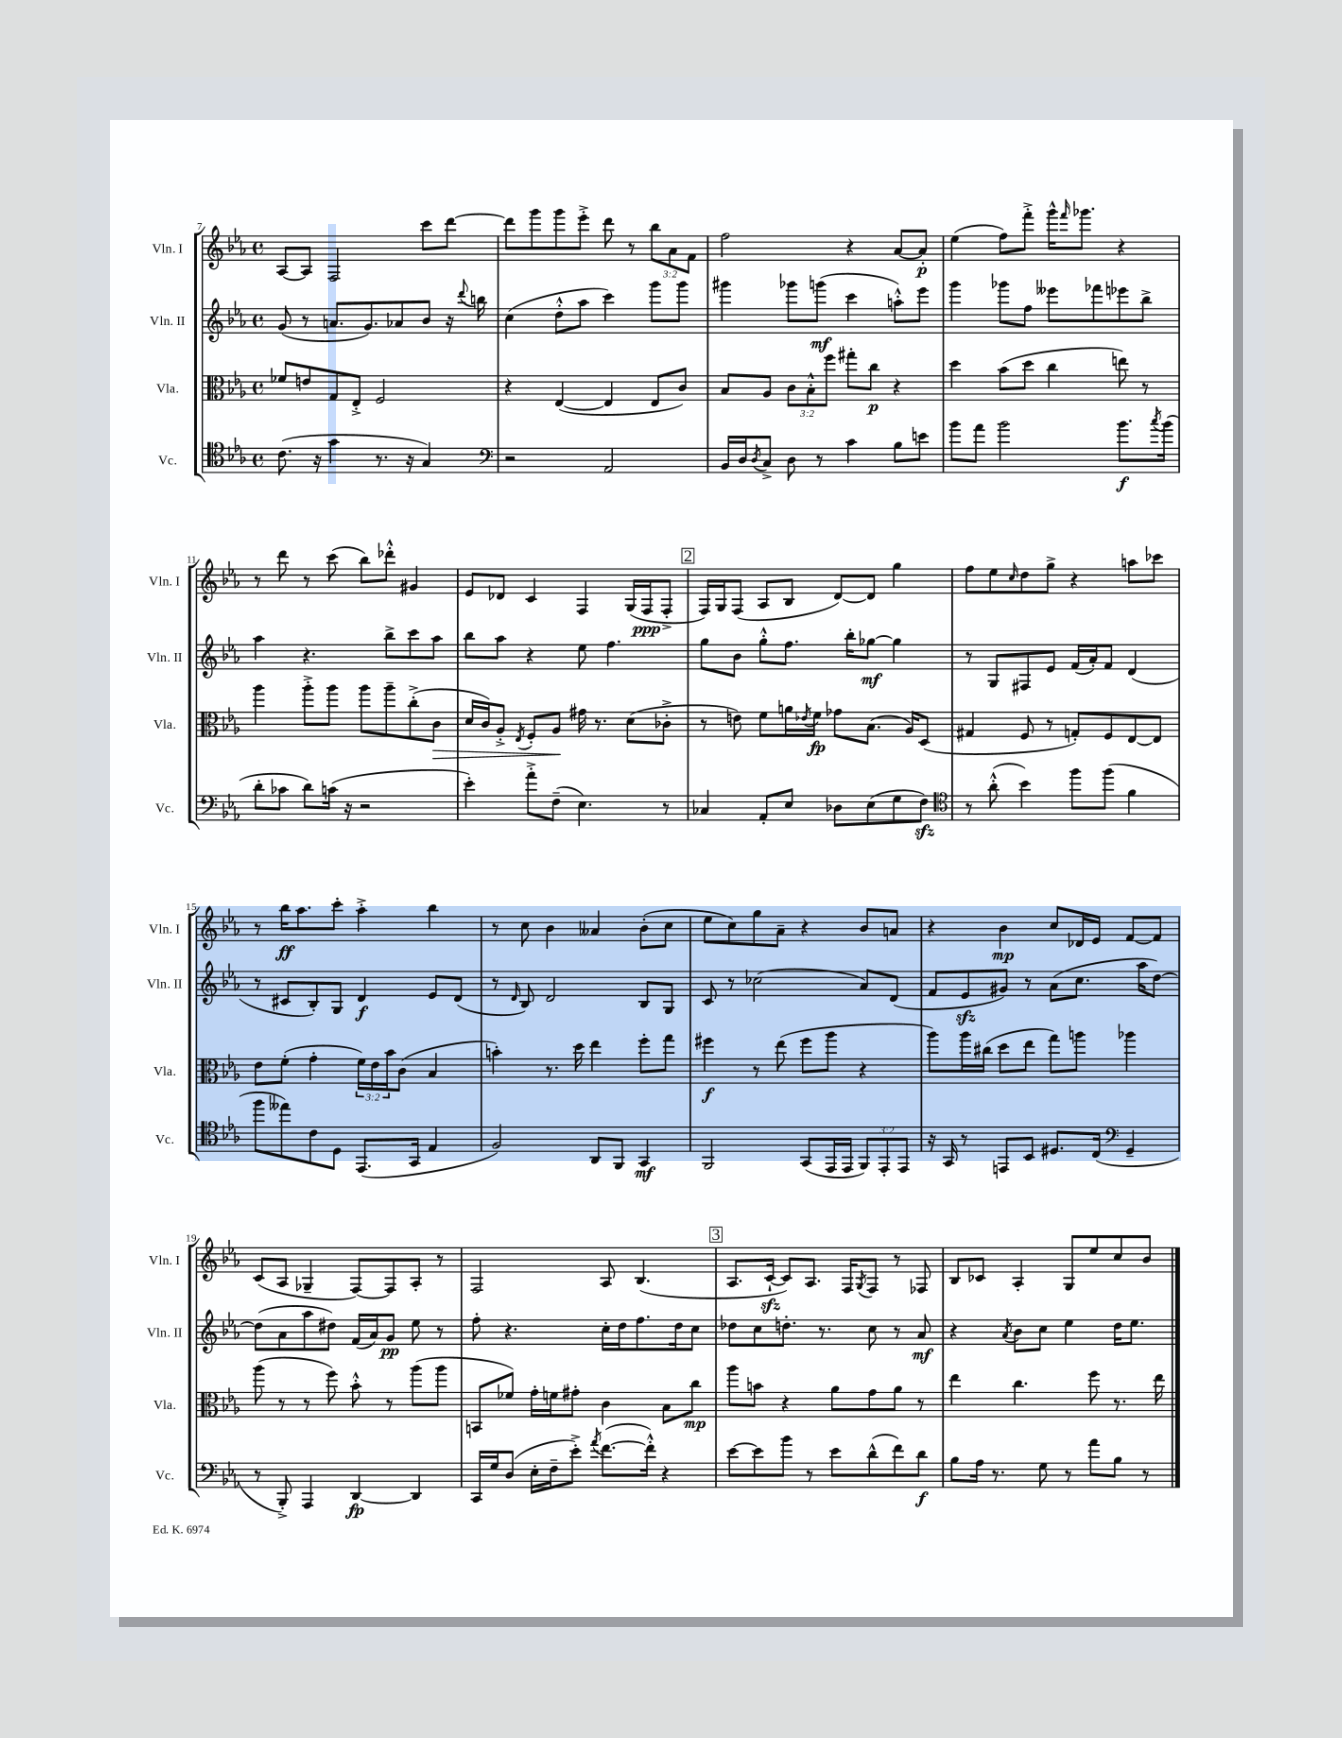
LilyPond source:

<<
\new StaffGroup <<
\new Staff = "s0" \with { instrumentName = "Vln. I" shortInstrumentName = "Vln. I" } {
    \clef treble \key ees \major \defaultTimeSignature \time 4/4 \override Staff.TupletNumber.text = #tuplet-number::calc-fraction-text
    aes8~ aes8 f2 c'''8 d'''8~ |
    d'''8 g'''8 g'''8 ees'''8-.-> d'''8 r8 \tuplet 3/2 { bes''8 aes'8 f'8 } |
    f''2 r4 aes'8~ aes'8-.\p |
    ees''4( f''8) f'''8-.-> g'''16-^ \grace { f'''16 } ges'''8. r4 |
    r8 d'''8 r8 c'''8( bes''8) des'''8-.-^ gis'4 |
    ees'8 des'8 c'4 f4 g16( f16\ppp f8-.-> |
    \mark \markup { \box "2" } f16) g16 f8( aes8 bes8 d'8~) d'8 g''4 |
    f''8 ees''8 \grace { c''16 } d''8 g''8-> r4 a''8 ces'''8 |
    r8 bes''16\ff aes''8. c'''8-. aes''4-.-> bes''4 |
    r8 c''8 bes'4 aeses'4 bes'8-.( c''8 |
    ees''8 c''8) g''8 aes'8-- r4 bes'8 a'8 |
    r4 bes'4\mp c''8 des'16 ees'16 f'8~ f'8 |
    c'8( aes8 ges4-- f8~) f8 aes8-. r8 |
    f2 aes8 bes4.( |
    \mark \markup { \box "3" } aes8. c'16~-!\sfz c'8) aes8. f16 \acciaccatura { g8 } f8 r8 fes8 |
    bes8 ces'8 aes4-. g8 ees''8 c''8 bes'8 \bar "|." |
}
\new Staff = "s1" \with { instrumentName = "Vln. II" shortInstrumentName = "Vln. II" } {
    \clef treble \key ees \major \defaultTimeSignature \time 4/4
    g'8( r8 a'8. g'8.) aes'8 bes'8 r16 \appoggiatura { d'''8 } b''16 |
    c''4( d''8-.-^ aes''8 c'''4) g'''8 g'''8 |
    gis'''4 ges'''8 g'''8\mf( c'''4 a''8-.-^) ees'''8 |
    g'''4 ges'''8 f''8 eeses'''8 fes'''8 ees'''8 bes''8-> |
    aes''4 r4. bes''8-> c'''8 aes''8 |
    bes''8 aes''8 r4 ees''8 f''4. |
    \mark \markup { \box "2" } g''8 bes'8 g''8-.-^ f''8. bes''16-. ges''8~\mf ges''4 |
    r8 g8 fis8 ees'8 f'16( aes'16-.) f'8 d'4( |
    r8 cis'8 bes8-.) g8 d'4\f ees'8 d'8( |
    r8 \grace { d'16 } bes8) d'2 bes8 g8 |
    c'8 r8 ces''2( aes'8) d'8( |
    f'8 ees'8\sfz gis'8) r8 aes'8( c''8. aes''16 d''8~) |
    d''8( aes'8 aes''8 dis''8) f'16( aes'16) g'8\pp ees''8 r8 |
    f''8-. r4. c''16-. d''16 f''8. d''16 c''8 |
    \mark \markup { \box "3" } des''8 c''8 d''8.-. r8. c''8 r8 aes'8\mf |
    r4 \acciaccatura { aes'8 } bes'8 c''8 ees''4 d''16 ees''8. \bar "|." |
}
\new Staff = "s2" \with { instrumentName = "Vla." shortInstrumentName = "Vla." } {
    \clef alto \key ees \major \defaultTimeSignature \time 4/4 \override Staff.TupletNumber.text = #tuplet-number::calc-fraction-text
    fes'8 e'8 g8 ees8-.-> f2 |
    r4 ees4~( ees4 ees8 c'8) |
    bes8 aes8 \tuplet 3/2 { c'8 bes8-.-^ f''8 } gis''8-. c''8\p r4 |
    d''4 bes'8( d''8 c''4 e''8) r8 |
    aes''4 aes''8-.-> aes''8 aes''8 aes''8-- c''8-.->( c'8\> |
    d'16 c'16) aes8-.-> \acciaccatura { ees8 } f8-. aes8\! gis'16 r8. d'8( ces'8-.-> |
    \mark \markup { \box "2" } r8 e'8) f'8 a'16 \acciaccatura { ees'8 } f'16\fp ges'8 bes8.( aes16) d8( |
    gis4 f8 r8 g8-.) f8 ees8~ ees8 |
    ees'8 f'8-.( g'4-. \tuplet 3/2 { f'16) ees'16 bes'16 } c'8( bes4 |
    b'4-.) r8. d''16 ees''4 f''8-. g''8 |
    fis''4\f r8 ees''8( fis''8 aes''8 r4 |
    aes''8) aes''16 cis''16( d''8 ees''8 g''8) a''8 aes''4 |
    aes''8( r8 r8 f''8) bes'8-.-^ r8 aes''8( aes''8 |
    b,8 fes'8) g'16-. f'16 gis'8-. c'4 bes8 c''8\mp |
    \mark \markup { \box "3" } aes''8 b'8 r4 aes'8 g'8 aes'8 r8 |
    ees''4 c''4. f''8 r8. ees''16 \bar "|." |
}
\new Staff = "s3" \with { instrumentName = "Vc." shortInstrumentName = "Vc." } {
    \clef tenor \key ees \major \defaultTimeSignature \time 4/4 \override Staff.TupletNumber.text = #tuplet-number::calc-fraction-text
    c'8.( r16 g'4 r8. r16 g4) |
    \clef bass r2 aes,2 |
    bes,16 d16 \acciaccatura { d8 } c8-> d8 r8 c'4 bes8 e'8 |
    bes'8 aes'8 bes'2 bes'8.\f \acciaccatura { c''8 } bes'16( |
    d'8-. ces'8 d'8) c'16( r16 r2 |
    ees'4-.) aes'8-.-> f8--( ees4.) r8 |
    \mark \markup { \box "2" } ces4 aes,8-. ees8 des8 ees8( g8 f8\sfz) |
    \clef tenor r8 aes'8-.-^( bes'4) f''8 f''8( f'4 |
    f''8 eeses''8) c'8 d8 ees,8.( g,16 ees4 |
    f2) aes,8 f,8 g,4\mf |
    f,2 g,8( ees,16 ees,16 \tuplet 3/2 { f,8) ees,8-. ees,8 } |
    r16 g,16 r8 e,8 bes,8 dis8. c16( \clef bass g,4-- |
    r8 bes,,8-.->) aes,,4 d,4~\fp d,4 |
    c,16 g16 d8( ees16-. f16-- ees'8-.->) \acciaccatura { aes'8 } f'8.~( f'16-.-^) r4 |
    \mark \markup { \box "3" } ees'8~ ees'8 bes'8 r8 ees'8 d'8-^( f'8) d'8\f |
    bes8 aes16 r8. g8 r8 aes'8 bes8 r8 \bar "|." |
}
>>
>>
\layout { \context { \Score currentBarNumber = #7 } }
